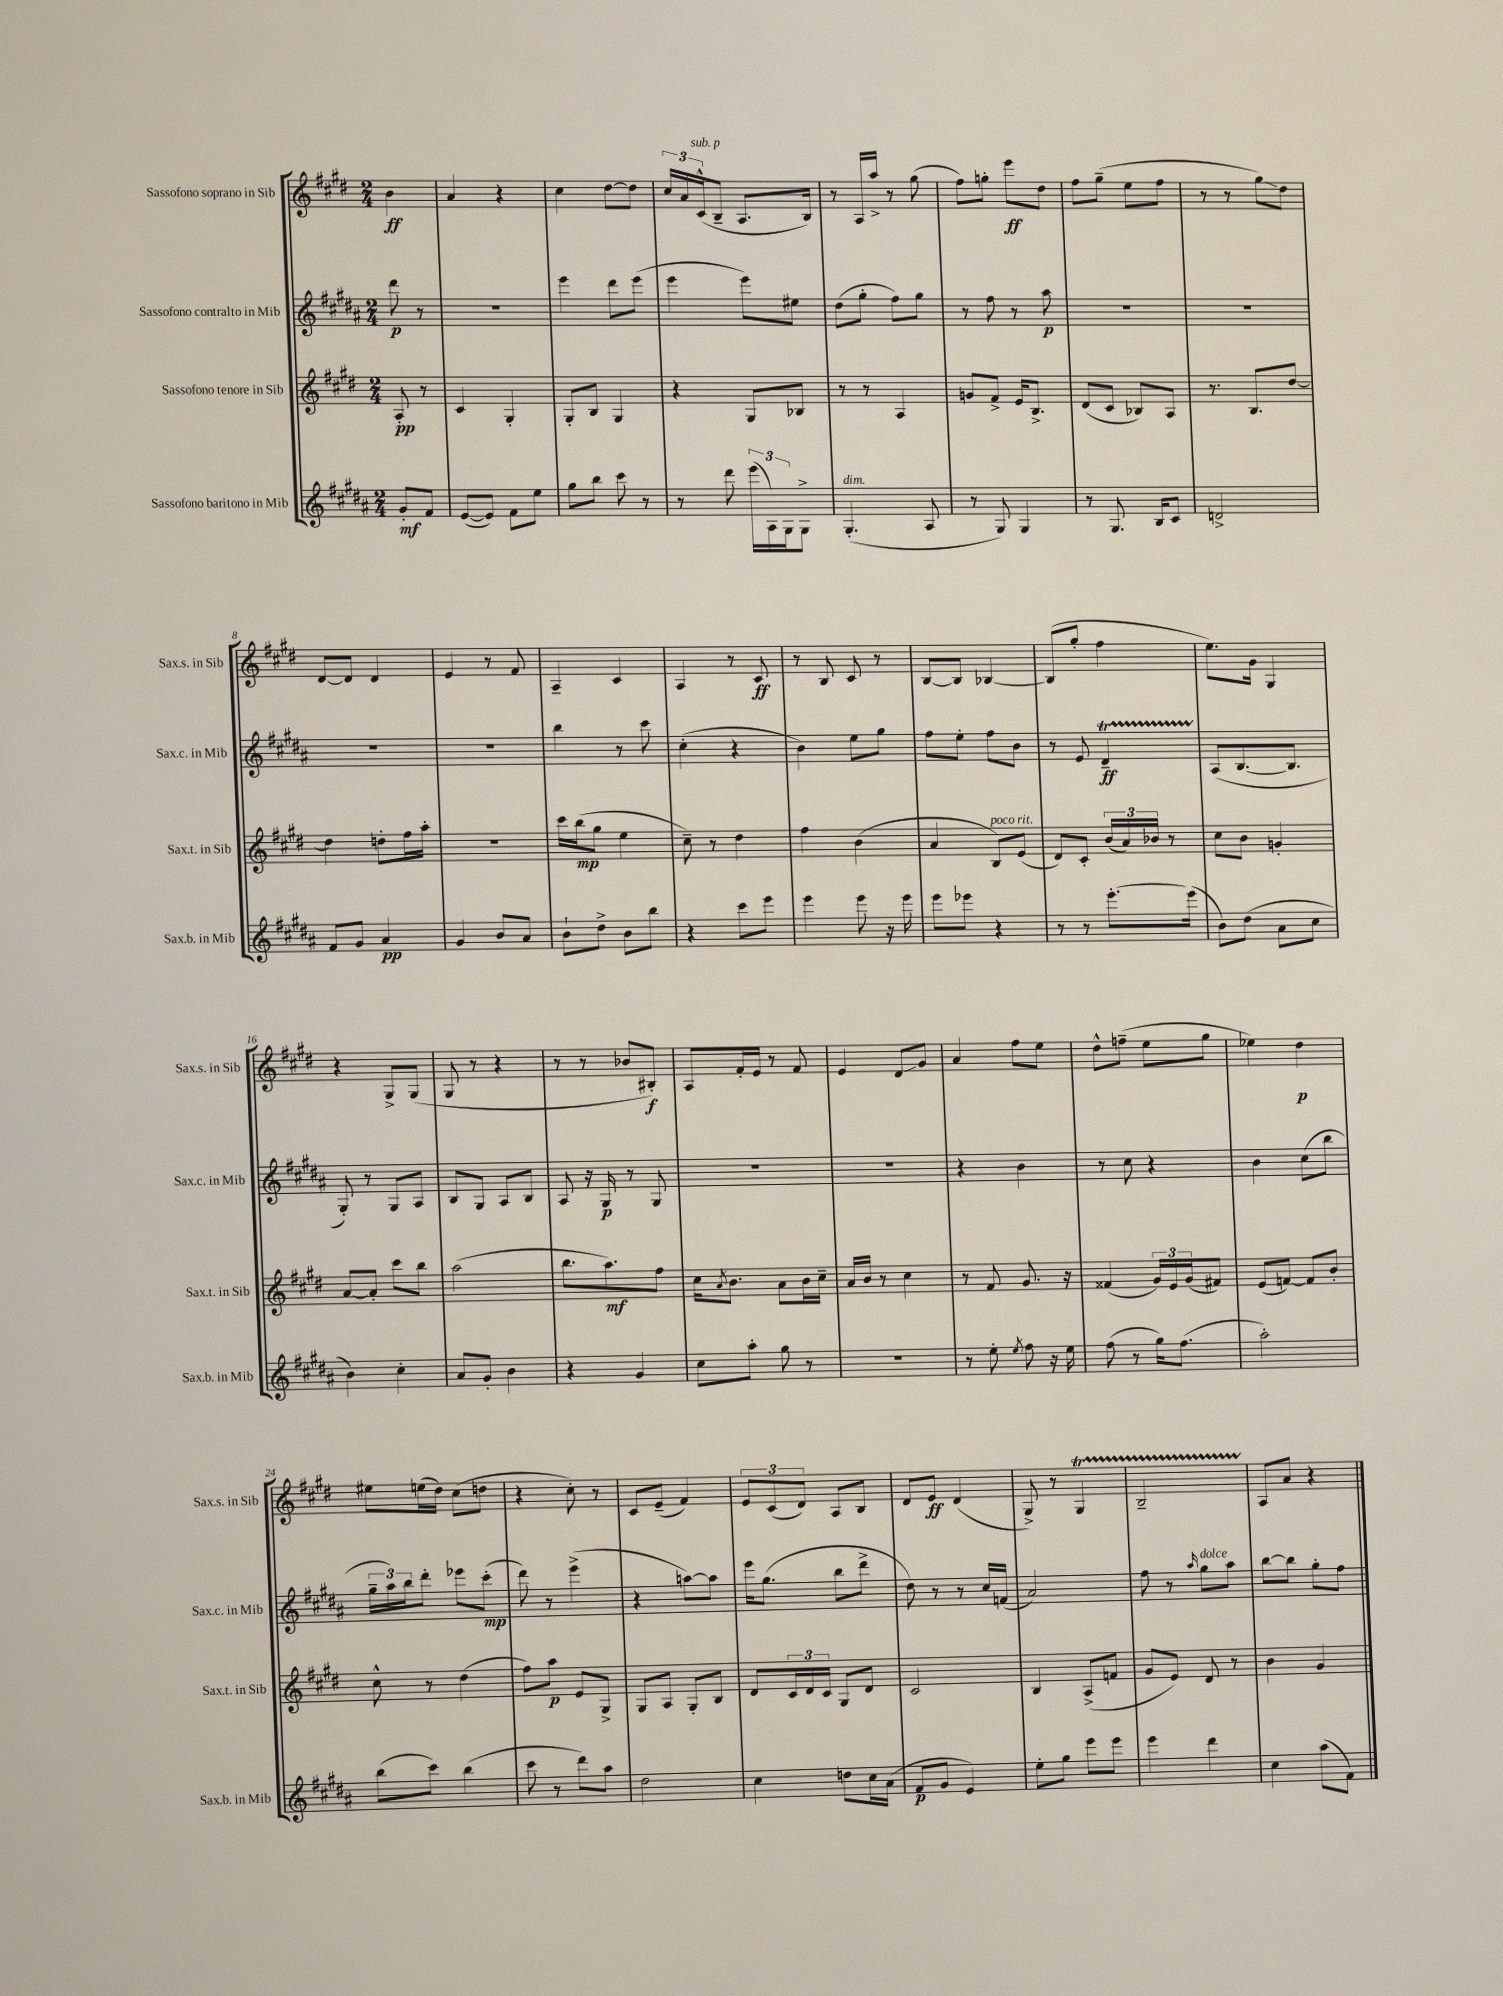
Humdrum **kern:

**kern	**kern	**kern	**kern
*staff4	*staff3	*staff2	*staff1
*clefG2	*clefG2	*clefG2	*clefG2
*k[f#c#g#d#a#]	*k[f#c#g#d#]	*k[f#c#g#d#a#]	*k[f#c#g#d#]
*M2/4	*M2/4	*M2/4	*M2/4
8g#'	8A'	8ddd#	4b
8f#	8r	8r	.
=	=	=	=
([8e	4c#	2r	4a
8e])	.	.	.
8f#	4G#'	.	4r
8ee	.	.	.
=	=	=	=
8gg#	8G#'	4eee	4cc#
8bb	8B	.	.
8ccc#	4G#	8ddd#	[8dd#
8r	.	(8eee	8dd#]
=	=	=	=
8r	4r	4eee	24cc#
.	.	.	24a
.	.	.	(24c#^^
8ddd#	.	.	8B~
(24eee	8G#	8eee)	8.A
24A#)	.	.	.
24G#	.	.	.
8G#^	8B-	8ee#	.
.	.	.	16B)
=	=	=	=
(4.G#'	8r	(8dd#	8r
.	8r	8gg#'	16A
.	.	.	16aa^
.	4A	8ff#)	8r
8A#	.	8gg#	(8gg#
=	=	=	=
8r	8g	8r	8ff#)
8G#)	8f#^	8ff#	8gg'
4G#	16e	8r	8eee
.	8.B^	.	.
.	.	8aa#	8dd#
=	=	=	=
8r	(8d#	2r	8ff#
8.G#	8c#	.	(8gg#~
.	8B-)	.	8ee
16B	.	.	.
8c#	8A	.	8ff#
=	=	=	=
2d^	8.r	2r	8r
.	.	.	8r
.	8.B	.	.
.	.	.	8gg#)
.	[8dd#	.	8dd#
=	=	=	=
8f#	4dd#]	2r	[8d#
8g#	.	.	8d#]
4a#	8dd'	.	4d#
.	16ff#	.	.
.	16aa'	.	.
=	=	=	=
4g#	2r	2r	4e
8b	.	.	8r
8a#	.	.	8f#
=	=	=	=
8b`	16ccc#	4bb	4A~
.	(16bb	.	.
8dd#^	8gg#	.	.
8b	4ee	8r	4c#
8bb	.	8ccc#	.
=	=	=	=
4r	8cc#~)	(4cc#'	4A
.	8r	.	.
8ccc#	4dd#	4r	8r
8eee	.	.	8c#
=	=	=	=
4eee	4ff#	4b)	8r
.	.	.	8B
8eee	(4b	8ee	8c#
16r	.	8gg#	8r
16eee	.	.	.
=	=	=	=
8eee	4a	8ff#	[8B
8eee-	.	8ee'	8B]
4r	8B)	8ff#	[4B-
.	(8e	8b	.
=	=	=	=
8r	8d#)	8r	(8B-]
8r	8c#'	8e	8gg#'
[8.eee'	(24b	4d#~	4ff#
.	24a)	.	.
.	24b-	.	.
.	8r	.	.
(16eee]	.	.	.
=	=	=	=
8b)	8cc#	(8A#	8.ee)
(8dd#	8b	[8.B	.
.	.	.	16g#
8a#	4g'	.	4G#
.	.	8.B]	.
8cc#	.	.	.
=	=	=	=
4b)	[8a	8G#')	4r
.	8a']	8r	.
4cc#'	8ccc#	8G#	8G#^
.	8bb	8A#	(8G#
=	=	=	=
8a#	(2aa	8B	8G#
8g#'	.	8G#	8r
4b	.	8A#	4r
.	.	8B	.
=	=	=	=
4r	8.bb	8A#	8r
.	.	16r	8r
.	8.aa)	16G#	.
4g#	.	8r	8b-
.	8ff#	8G#	8B#')
=	=	=	=
8cc#	16cc#	2r	8A
.	8qa	.	.
.	8.b	.	.
8aa#'	.	.	16f#'
.	.	.	16e
8gg#	8a	.	8r
8r	16b	.	8f#
.	16cc#~	.	.
=	=	=	=
2r	16a	2r	4e
.	16b	.	.
.	8r	.	.
.	4cc#	.	8d#
.	.	.	8g#
=	=	=	=
8r	8r	4r	4a
8ee'	8f#	.	.
8qee	.	.	.
8ff#	8.g#	4b	8ff#
16r	.	.	8ee
16ee	16r	.	.
=	=	=	=
(8ff#	(4f##	8r	8dd#^^
8r	.	8cc#	(8ff~
16gg#)	24g#)	4r	8ee
.	24e	.	.
(8.ff#	.	.	.
.	(24g#	.	.
.	8f#)	.	8gg#
=	=	=	=
2aa#')	(8e	4b	4ee-)
.	[8f)	.	.
.	8f]	(8cc#	4dd#
.	8b'	8bb	.
=	=	=	=
(8bb	8cc#^^	24gg#~	8ee#
.	.	24aa#)	.
.	.	24bb	.
8ccc#)	8r	8ddd#'	(16ee
.	.	.	16dd#)
(4bb	(4dd#	8eee-	(8cc#
.	.	(8ccc#'	8dd
=	=	=	=
8ccc#	8ff#)	8ddd#)	4r
8r	8aa	8r	.
8ddd#)	8e	(4eee^	8cc#')
8aa#	8G#^	.	8r
=	=	=	=
2dd#	8G#	4r	8c#
.	8A	.	(8e~
.	8G#'	[8aa)	4f#)
.	8B	8aa]	.
=	=	=	=
4cc#	8d#	16eee	12e
.	.	(8.gg#	.
.	.	.	(12c#
.	24c#	.	.
.	24d#	.	12d#)
.	24c#	.	.
8dd	8G#	8bb	8A
16cc#	8d#	8ddd#^	8B
(16a#	.	.	.
=	=	=	=
8f#	2c#	8dd#)	8d#
8g#	.	8r	8e
4e)	.	8r	(4d#
.	.	16cc#	.
.	.	(16f	.
=	=	=	=
8ee'	4B	2a#)	8G#^)
8gg#	.	.	8r
8eee	(8A^	.	4G#
8eee	8f	.	.
=	=	=	=
4eee	8g#	8ff#	2B~
.	8e)	8r	.
.	.	16qqaa#	.
4ddd#	8d#	8gg#	.
.	8r	8aa#	.
=	=	=	=
4cc#	4b	[8bb	8A
.	.	8bb]	8a
(8aa#	4g#	8gg#'	4r
8f#)	.	8ff#	.
==	==	==	==
*-	*-	*-	*-
